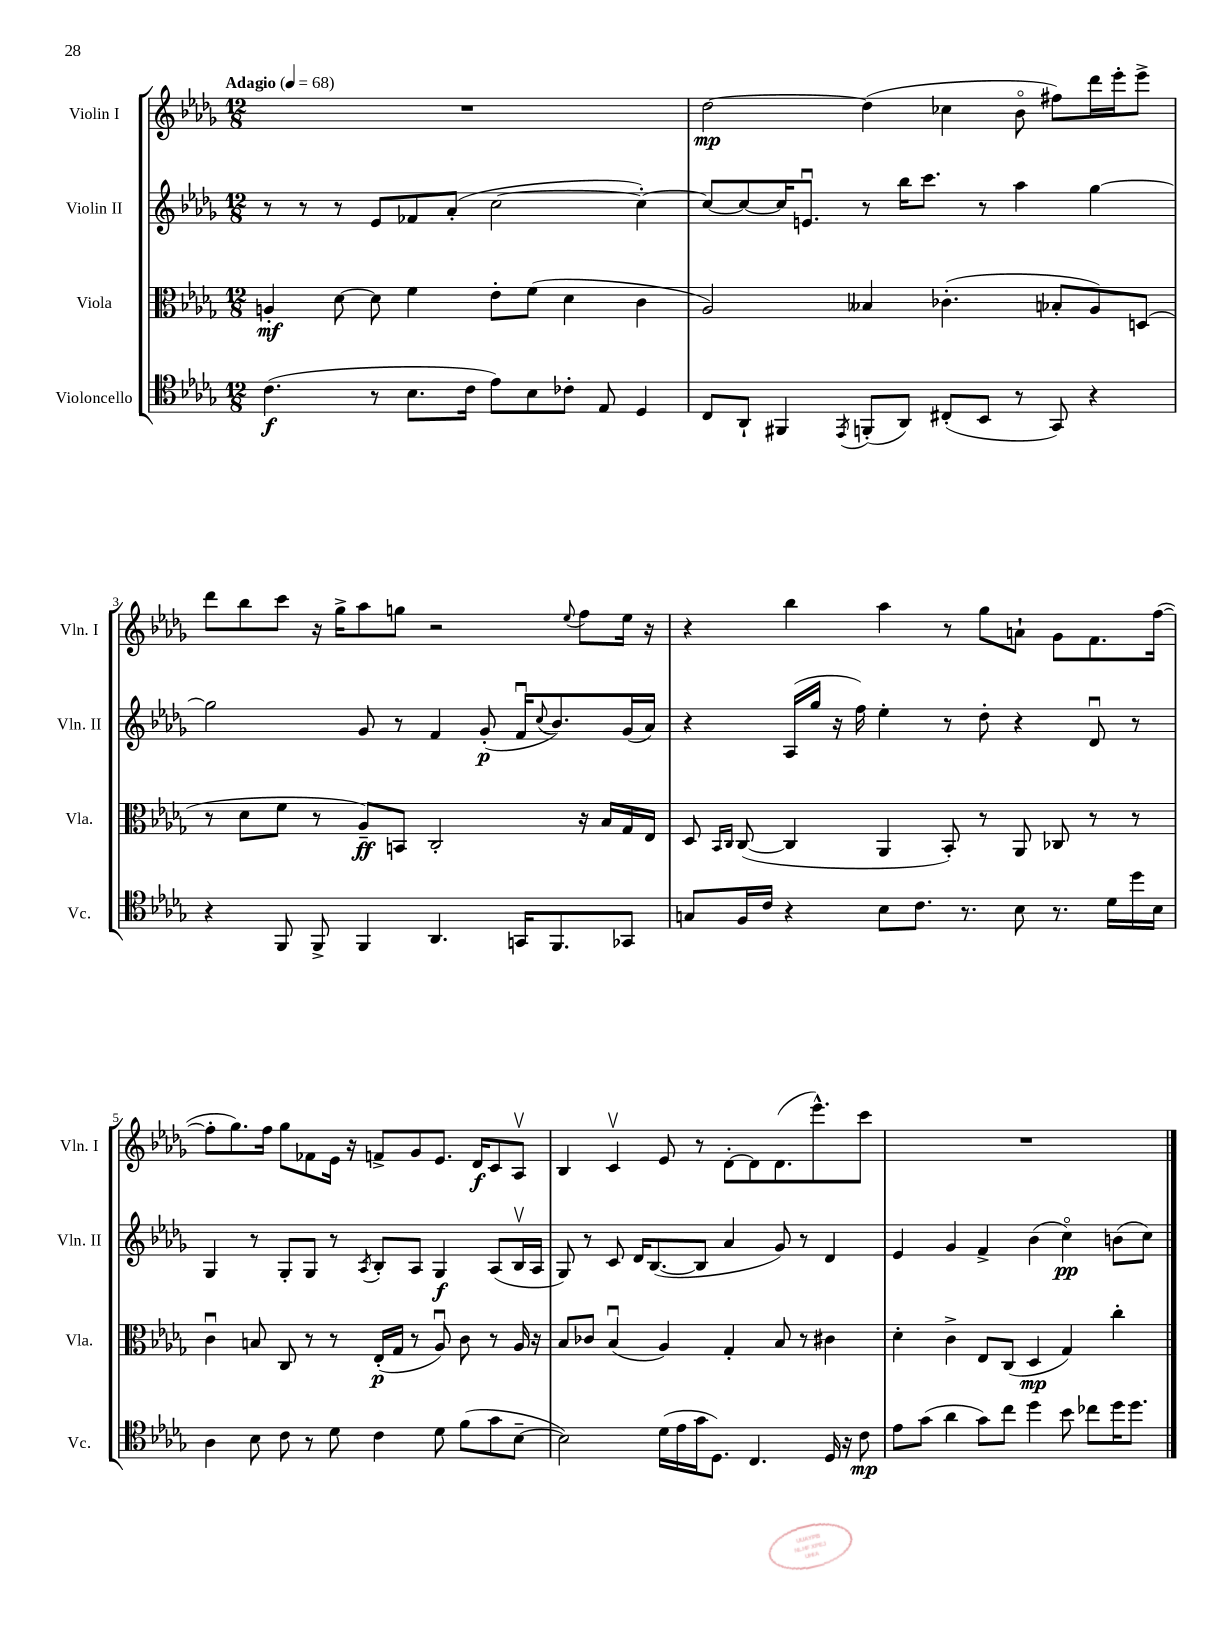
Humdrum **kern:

**kern	**kern	**kern	**kern
*staff4	*staff3	*staff2	*staff1
*clefC4	*clefC3	*clefG2	*clefG2
*k[b-e-a-d-g-]	*k[b-e-a-d-g-]	*k[b-e-a-d-g-]	*k[b-e-a-d-g-]
*M12/8	*M12/8	*M12/8	*M12/8
*MM68	*MM68	*MM68	*MM68
(4.c\	4A'/	8r	1.r
.	.	8r	.
.	[8d-\	8r	.
8r	8d-\]	8e-/L	.
8.B-\L	4f\	8f-/	.
.	.	(8a-'/J	.
16c\Jk	.	.	.
8e-\L)	8e-'\L	[2cc\	.
8B-\	(8f\J	.	.
8c-'\J	4d-\	.	.
8E-/	.	.	.
4D-/	4c\	4cc'\_)	.
=	=	=	=
8C/L	2A-/)	8cc/_L	[2dd-\
8AA-`/J	.	8cc/_	.
4FF#/	.	16cc/]K	.
.	.	8.eu/J	.
8qEE-/	.	.	.
(8FF'/L	4B--/	8r	(4dd-\]
8AA-/J)	.	16bb-\LK	.
.	.	8.ccc\J	.
(8C#'/L	(4.c-'\	.	4cc-\
8BB-/J	.	8r	.
8r	.	4aa-\	8b-o\
8GG-/)	8B-'/L	.	8ff#\L)
4r	8A-/)	[4gg-\	16ddd-\L
.	.	.	16eee-'\J
.	(8D/J	.	8eee-^\J
=	=	=	=
4r	8r	2gg-\]	8ddd-\L
.	8d-\L	.	8bb-\
8FF/	8f\J	.	8ccc\J
8FF^/	8r	.	16r
.	.	.	16gg-^\LK
4FF/	8A-~/L)	8g-/	8aa-\
.	8BB/J	8r	8gg\J
4.AA-/	2C'/	4f/	2r
.	.	(8g-'/	.
16GG/LK	.	16fu/LK	.
.	.	8qqcc/	.
8.FF/	.	8.b-/)	.
.	.	.	8qqee-/
.	16r	.	8ff\L
.	16B-/LL	.	.
8GG-/J	16G-/	(16g-/L	16ee-\Jk
.	16E-/JJ	16a-/JJ)	16r
=	=	=	=
8G/L	8D-/	4r	4r
.	16qqBB-/LL	.	.
.	16qqC/JJ	.	.
16F/L	([8C/	.	.
16c/JJ	.	.	.
4r	4C/]	(16A-/LL	4bb-\
.	.	16gg-/JJ	.
.	.	16r	.
.	.	16ff\)	.
8B-\L	4AA-/	4ee-'\	4aa-\
8.c\J	.	.	.
.	8BB-'/)	8r	8r
8.r	.	.	.
.	8r	8dd-'\	8gg-\L
8B-\	8AA-/	4r	8a`\J
8.r	8C-/	.	8g-\L
.	8r	8d-u/	8.f\
16d-\LL	.	.	.
16dd-\	8r	8r	.
16B-\JJ	.	.	([16ff\Jk
=	=	=	=
4A-\	4cu\	4G-/	8ff'\]L
.	.	.	8.gg-\)
8B-\	8B/	8r	.
.	.	.	16ff\Jk
8c\	8C/	8G-'/L	8gg-\L
8r	8r	8G-/J	8f-\
8d-\	8r	8r	16e-\Jk
.	.	.	16r
.	.	8qA-/	.
4c\	(16E-'/LL	8B-'/L	8f^/L
.	16G-/JJ	.	.
.	8r	8A-/J	8g-/
8d-\	8A-u/)	4G-/	8.e-/J
(8f\L	8c\	.	.
.	.	.	16d-/LK
8g-\	8r	(8A-/L	8c/
[8B-~\J	16A-/	16B-v/L	8A-v/J
.	16r	16A-/JJ	.
=	=	=	=
2B-\])	8B-/L	8G-/)	4B-/
.	8c-/J	8r	.
.	(4B-u/	8c/	4cv/
.	.	16d-/LK	.
.	.	([8.B-/	.
(16d-\LL	4A-/)	.	8e-/
16e-\	.	.	.
16g-\J	.	8B-/]J	8r
8.D-\J)	.	.	.
.	4G-'/	4a-/	[8d-'\L
4.C/	.	.	8d-\]
.	8B-/	8g-/)	(8.d-\
.	8r	8r	.
.	.	.	8.eee-^^\)
16D-/	4c#\	4d-/	.
16r	.	.	.
8c\	.	.	8ccc\J
=	=	=	=
8e-\L	4d-'\	4e-/	1.r
(8g-\J	.	.	.
4a-\	4c^\	4g-/	.
8g-\L)	8E-/L	4f^/	.
8cc\J	(8C/J	.	.
4dd-\	4D-/	(4b-\	.
8b-\	4G-/)	4cco\)	.
8cc-\L	.	.	.
16dd-\K	4cc'\	(8b\L	.
8.dd-\J	.	.	.
.	.	8cc\J)	.
==	==	==	==
*-	*-	*-	*-
